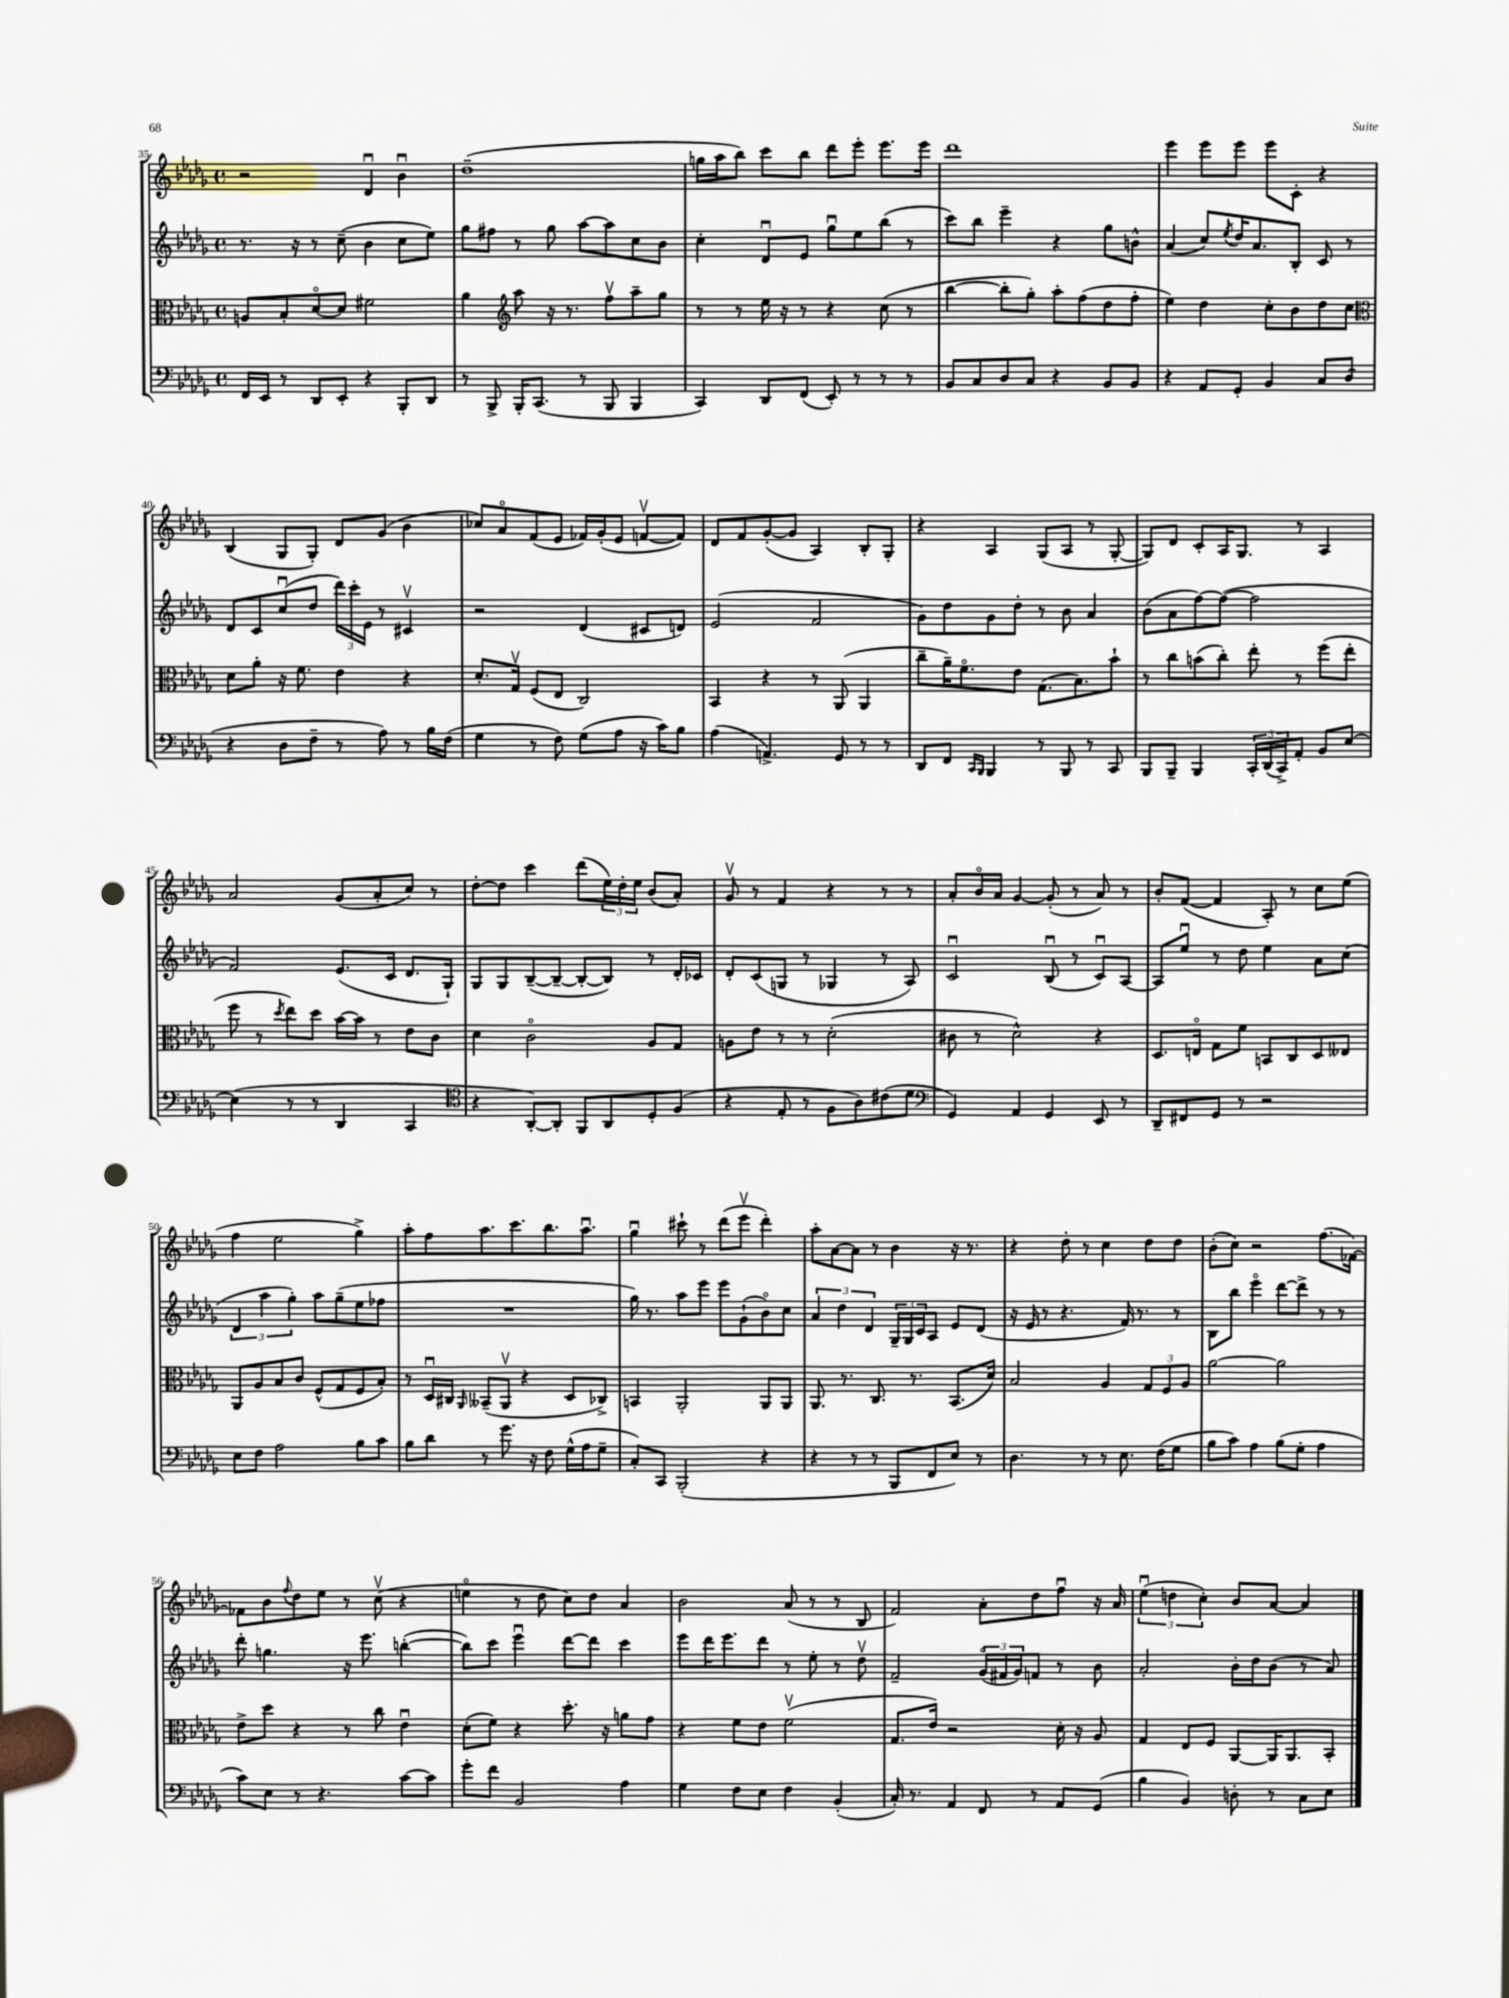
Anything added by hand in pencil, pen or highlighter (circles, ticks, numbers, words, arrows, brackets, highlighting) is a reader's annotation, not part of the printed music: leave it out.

**kern	**kern	**kern	**kern
*staff4	*staff3	*staff2	*staff1
*clefF4	*clefC3	*clefG2	*clefG2
*k[b-e-a-d-g-]	*k[b-e-a-d-g-]	*k[b-e-a-d-g-]	*k[b-e-a-d-g-]
*M4/4	*M4/4	*M4/4	*M4/4
*met(c)	*met(c)	*met(c)	*met(c)
16FF	8A	8.r	2r
16EE-	.	.	.
8r	8B-'	.	.
.	.	16r	.
8DD-	[8d-o	8r	.
8EE-'	8d-]	(8cc~	.
4r	2f#	4b-	4d-u
8BBB-'	.	8cc	4b-u
8DD-	.	8ee-)	.
=	=	=	=
8r	4a-	8gg-	(1dd-~
8BBB-^	.	8ff#	.
*	*clefG2	*	*
16BBB-'	8aa-	8r	.
(8.CC	.	.	.
.	16r	8gg-	.
.	8.r	.	.
8r	.	[8aa-	.
8BBB-	8ffv	8aa-]	.
4BBB-	8aa-~	8cc	.
.	8gg-	8b-	.
=	=	=	=
4CC)	8r	4cc'	16gg
.	.	.	16aa-
.	8r	.	8bb-)
8DD-	16ee-	8d-u	8ccc
.	16r	.	.
(8FF	8r	8e-	8bb-
8EE-')	4r	8gg-u	8ddd-
8r	.	8ee-	8eee-'
8r	(8cc	(8bb-	8.eee-
8r	8r	8r	.
.	.	.	16eee-
=	=	=	=
8BB-	[4bb-	8ccc)	1ddd-
8C	.	8bb-	.
8D-	8bb-']	4eee-~	.
8C	8gg-')	.	.
4r	8aa-'	4r	.
.	(8ff	.	.
8BB-	8dd-	8gg-	.
8BB-	8ff'	8b^^	.
=	=	=	=
4r	4ee-)	(4a-	4eee-
8AA-	4dd-	8cc)	8eee-
.	.	8qee-	.
8GG-'	.	16dd-	8eee-
.	.	8.a-	.
4BB-	8cc'	.	8eee-
.	8b-	8B-'	8c'
8C	8dd-	8c	4r
(8D-	8cc	8r	.
=	=	=	=
*	*clefC3	*	*
4r	8d-	8d-	(4B-
.	8a-'	8c	.
8D-	16r	(8ccu	8G-
.	8.f	.	.
8F~	.	8dd-	8G-')
8r	4e-	24ddd-)	8d-
.	.	24ccc'	.
.	.	24e-	.
8A-)	.	8r	(8g-
8r	4r	4c#v	4b-
16B-	.	.	.
(16F	.	.	.
=	=	=	=
4G-	8.d-'	2r	8cc-)
.	.	.	8a-o
.	16G-v	.	.
8r	(8F	.	(8f
8F)	8E-	.	8e-
(8G-	2C)	(4d-	16f-)
.	.	.	(16g-'
8A-	.	.	8e-
16r	.	8c#	[8fv
16c)	.	.	.
8B-	.	8d)	8f])
=	=	=	=
(4A-	4BB-	(2e-	8d-
.	.	.	8f
4.AA^)	4r	.	([8g-'
.	.	.	8g-]
.	8r	2f	4A-)
8GG-	(8AA-	.	.
8r	4AA-	.	8B-'
8r	.	.	8G-'
=	=	=	=
8DD-	8cc~	8g-)	4r
8FF	16a-~)	8dd-	.
.	8.fo	.	.
16qqCC	.	.	.
16qqBBB-	.	.	.
4BBB-	.	8g-	4A-
.	8e-	8dd-'	.
8r	(8.G-	8r	(8G-
8BBB-	.	8b-	8A-
.	8.B-)	.	.
8r	.	4a-	8r
8CC	8b-`	.	[8G-'
=	=	=	=
8BBB-	8r	(8b-	8G-])
8BBB-~	8cc	8a-	8d-
4BBB-	(8b	[8ff)	8c'
.	8cc')	(8ff_	16A-
.	.	.	8.G-
24CC'	8ee-'	2ff]	.
(24DD-	.	.	.
24CC^)	.	.	.
8AA-'	8r	.	8r
8BB-	(8ff	.	4A-
[8E-	8ee-'	.	.
=	=	=	=
(4E-]	8ff	2f)	2a-
.	8r	.	.
.	8qdd-	.	.
8r	8ee-)	.	.
8r	8dd-	.	.
4DD-	[16b-	(8.e-	(8g-
.	16b-]	.	.
.	8r	.	8a-'
.	.	16c	.
4CC	8e-	8.d-	8cc)
.	8c	.	8r
.	.	16G-`)	.
=	=	=	=
*clefC4	*	*	*
4r	4d-	8G-	[8dd-'
.	.	8G-	8dd-]
[8AA-')	2co	([8B-~	4ccc
8AA-']	.	8B-~_	.
8FF	.	8B-'_	(8ddd-
8AA-	.	8B-])	24ee-)
.	.	.	24dd-'
.	.	.	24ee-
8D-'	8A-	8r	(8b-
(8F	8G-	16d-'	8a-')
.	.	16c-	.
=	=	=	=
4r	8A	8d-'	8g-v
.	8e-	(8c	8r
8E-'	8r	8G	4f
8r	8r	8r	.
8F	(2d-'	4G-	4r
8A-)	.	.	.
(8c#	.	8r	8r
8d-	.	8A-)	8r
=	=	=	=
*clefF4	*	*	*
4GG-)	8c#	2cu	8a-'
.	8r	.	16b-o
.	.	.	16a-
4AA-	2d-^^)	.	[4g-
4GG-	.	(8B-u	(8g-']
.	.	8r	8r
8EE-	4r	8cu)	8a-)
8r	.	[8A-	8r
=	=	=	=
8DD-~	8.D-	8A-]	8b-'
8FF#	.	8ee-u	([8f
.	16Eo	.	.
8GG-	8G-	8r	4f]
8r	8f	8dd-	.
2r	8BB	4ee-	8A-')
.	8C	.	8r
.	8D-	8a-	8cc
.	8E--	(8cc	(8ee-
=	=	=	=
8E-	8AA-	6d-	4ff
8F	8A-	.	.
.	.	6aa-	.
2A-	8B-	.	2ee-
.	.	6gg-')	.
.	8c	.	.
.	(8F^^	8aa-	.
.	8G-	(8gg-~	.
8B-	8F	8ee-	4gg-^)
8c	8B-')	8ff-	.
=	=	=	=
8B-	8r	1r	8aa-'
8d-	16D-u	.	8ff
.	16C#	.	.
.	16qqAA-	.	.
8r	(8BB--~	.	8.aa-
8.g-	8AA-v	.	.
.	.	.	8.ccc
.	4r	.	.
16r	.	.	.
8F	.	.	8.bb-
(16G-^^	8D-	.	.
16A-	.	.	8.aa-u
8G-~	8C-^)	.	.
=	=	=	=
8C')	4BB	16gg-)	4gg-u
.	.	8.r	.
8CC	.	.	.
(2BBB-'	2AA-'	8aa-	8ccc#`
.	.	8eee-	8r
.	.	8eee-	(8ddd-
.	.	(8g-`	8eee-v
4r	8AA-	8b-o)	4ddd-')
.	8AA-	8cc	.
=	=	=	=
4r	8.AA-	6a-	8aa-'
.	.	.	[8a-
.	.	6dd-	.
.	8.r	.	.
8r	.	.	8a-]
.	.	6d-	.
8r	8.C	.	8r
8BBB-	.	24G-~	4b-
.	.	24G-	.
.	8.r	.	.
.	.	24c	.
8FF	.	8A-	.
8E-)	(8.BB-	8e-	16r
.	.	.	8.r
8r	.	(8d-	.
.	16d-)	.	.
=	=	=	=
4.D-	2B-	16r	4r
.	.	16e-	.
.	.	8r	.
.	.	4.r	8dd-'
8r	.	.	8r
8r	4A-	.	4cc
8.E-	.	16f)	.
.	.	8.r	.
.	12G-	.	8dd-
(16F	.	.	.
.	12F	.	.
8G-	.	8r	8dd-
.	12A-	.	.
=	=	=	=
8B-	[2a-	8B-	(8b-'
8c)	.	8bb-	8cc)
4A-	.	4eee-o	2r
(8B-	2a-]	[8ddd-	.
8G-'	.	8ddd-^]	.
4A-	.	8r	(8.ff
.	.	8r	.
.	.	.	[16f-)
=	=	=	=
8c)	8e-^	8ddd-'	8f-]
8E-	8dd-	4.gg	8b-
.	.	.	8qqff
8r	4r	.	8dd-
4.r	.	.	8ee-
.	8r	16r	8r
.	.	8.eee-	.
.	8cc	.	(8ccv
[8c	4e-u	([4bb'	4r
8c]	.	.	.
=	=	=	=
8g-'	(8d-'	8bb])	4eeo
8f	8f)	8ccc	.
2BB-	4r	4eee-u	8r
.	.	.	8dd-
.	8.dd-'	[8ddd-	8cc)
.	.	8ddd-]	8dd-
.	16r	.	.
4A-	8a	4ccc	4a-
.	8g-	.	.
=	=	=	=
4G-	4r	8eee-	2b-
.	.	16ddd-	.
.	.	8.eee-	.
8F	8f	.	.
8E-	8e-	8ddd-	.
4F	(2fv	8r	(8a-
.	.	8ee-'	8r
(4BB-'	.	8r	8r
.	.	8dd-v	8B-
=	=	=	=
16C')	8.G-	2f~	2f)
8.r	.	.	.
.	16e-)	.	.
4AA-	2r	.	.
8FF	.	(24g-o	8a-'
.	.	24f#	.
.	.	24g-)	.
8r	.	8f	8dd-
8AA-	16d-'	8r	8ffu
.	16r	.	.
(8GG-	8A-	8b-	16r
.	.	.	16a-
=	=	=	=
4B-	4G-	2a-'	(6ee-u
.	.	.	6dd
4BB-)	8E-	.	.
.	.	.	6cc')
.	8F	.	.
8D'	[8AA-	16b-'	8b-
.	.	16dd-	.
8r	16AA-]	(8b-	[8a-
.	8.AA-	.	.
8C	.	8r	4a-]
8E-	8BB-'	8a-)	.
==	==	==	==
*-	*-	*-	*-
